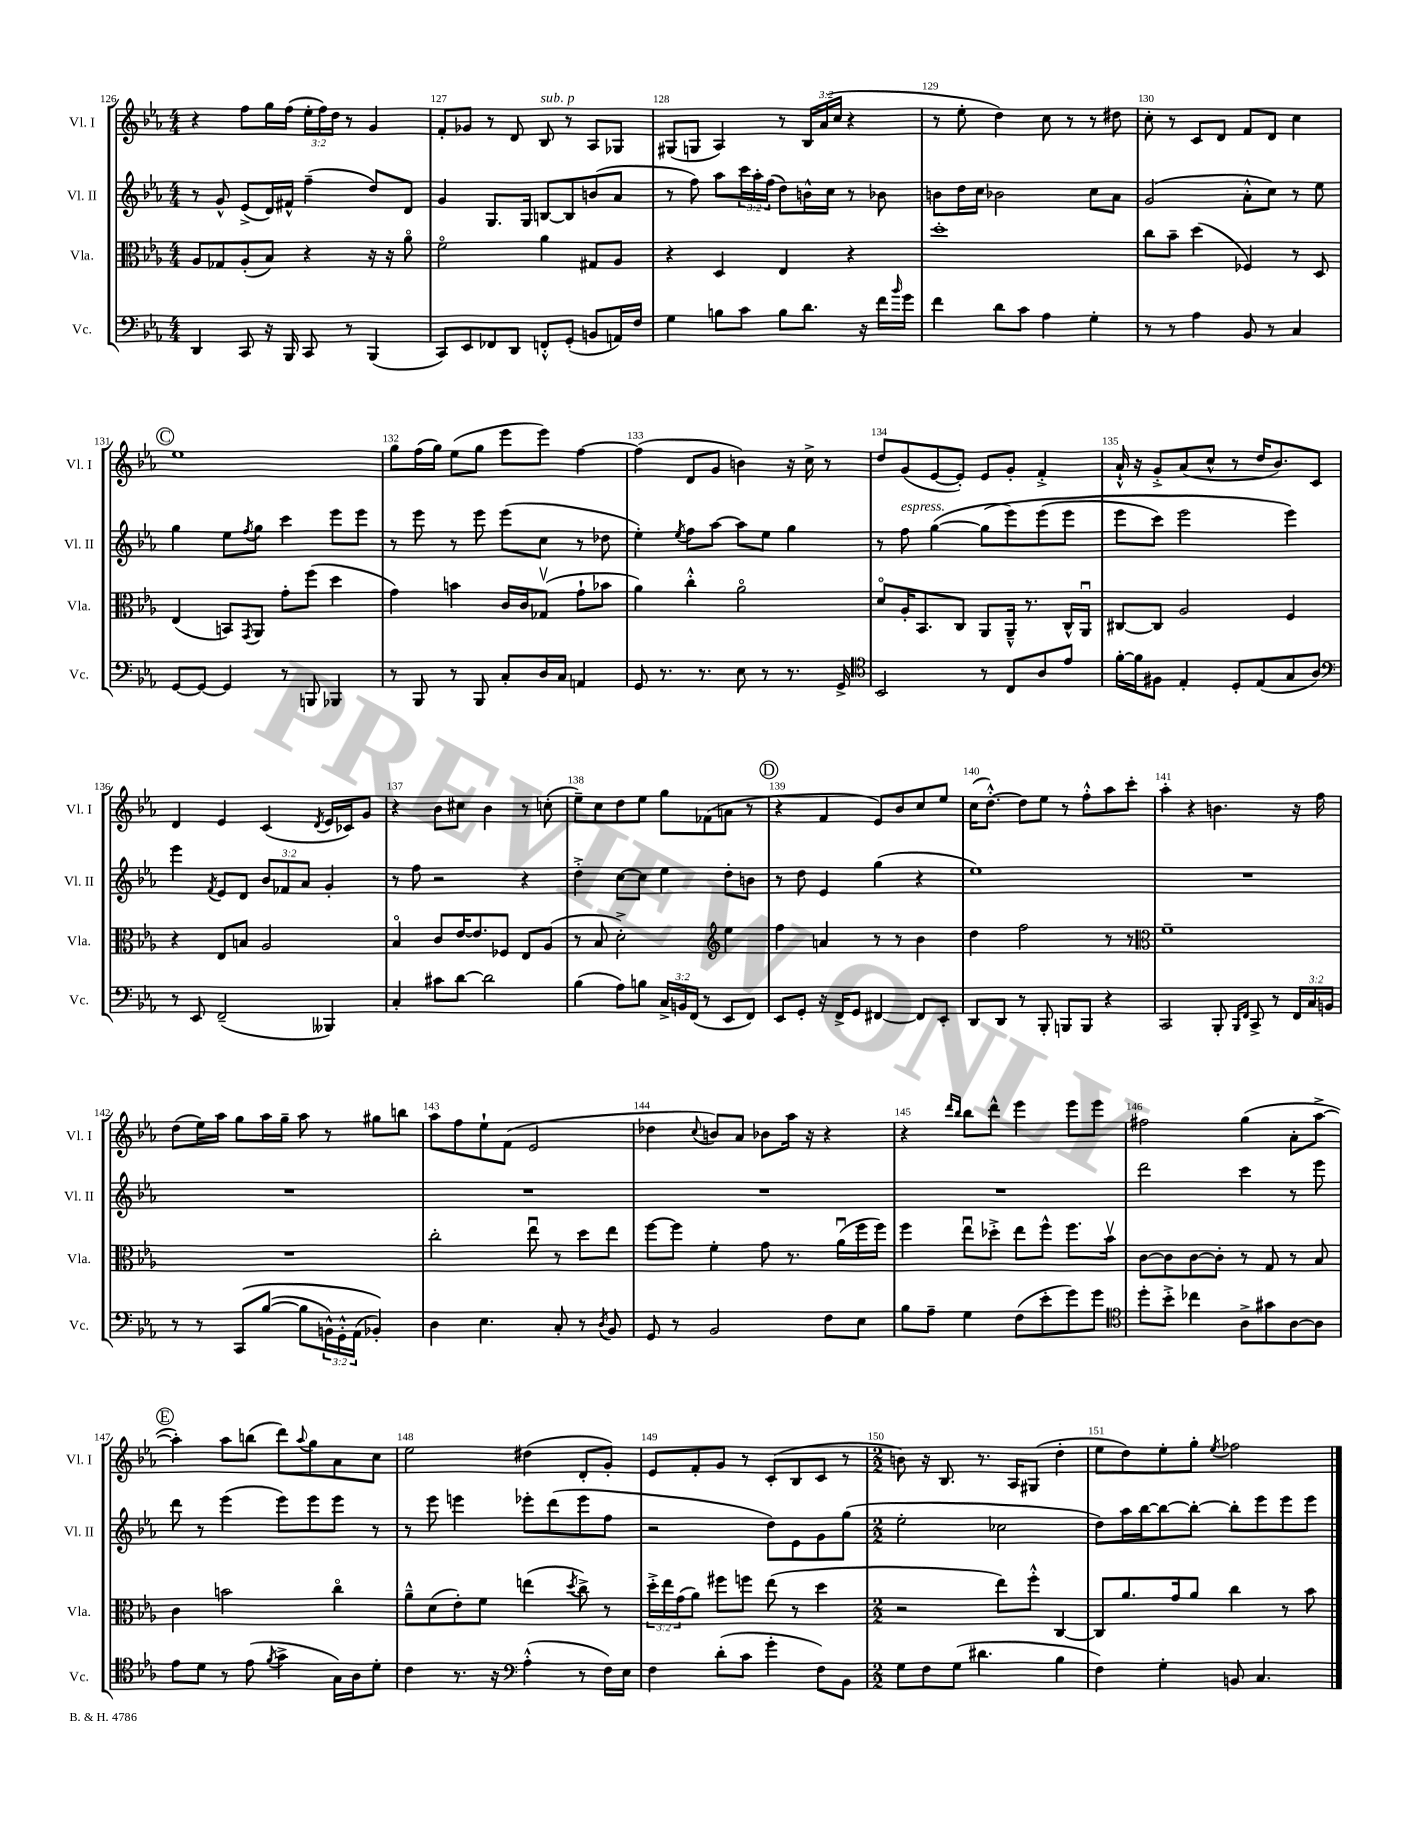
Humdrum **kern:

**kern	**kern	**kern	**kern
*part4	*part3	*part2	*part1
*staff4	*staff3	*staff2	*staff1
*I"Vc.	*I"Vla.	*I"Vl. II	*I"Vl. I
*I'Vc.	*I'Vla.	*I'Vl. II	*I'Vl. I
*clefF4	*clefC3	*clefG2	*clefG2
*k[b-e-a-]	*k[b-e-a-]	*k[b-e-a-]	*k[b-e-a-]
*M4/4	*M4/4	*M4/4	*M4/4
=126	=126	=126	=126
4DD/	8A-/L	8r	4r
.	8G-X/	8g^^/	.
8CC/	(8A-'/	(8e-^/L	8ff\L
16r	8B-/J)	16d/L)	16gg\L
16BBB-/	.	16f#X^^/JJ	(16ff\JJ
8CC/	4r	(4ff~\	24ee-'\LL
.	.	.	24ff\)
.	.	.	24dd\JJ
8r	.	.	8r
(4BBB-/	16r	8dd/L)	4g/
.	16r	.	.
.	8a-\	8d/J	.
=127	=127	=127	=127
8CC/L)	2f\	4g/	8f'/L
8EE-/	.	.	8g-X/J
8FF-X/	.	8.G/L	8r
8DD/J	.	.	8d/
.	.	16G/Jk	.
!	!	!	!LO:TX:a:i:t=sub. p
8FFn'^^/L	4a-\	[8Bn/L	8B-/
(8GG'/J	.	8B/]	8r
8BBn/L	8G#X/L	(8bn/	8A-/L
16AAn/L)	8A-/J	8a-/J	8G-X/J
16F/JJ	.	.	.
=128	=128	=128	=128
4G\	4r	8r	(8G#X/L
.	.	8ff\)	8Gn/J
8Bn\L	4D/	8aa-\L	4A-/)
8c\J	.	24ccc\L	.
.	.	24aa-'\	.
.	.	(24ff\JJ	.
8B\L	4E-/	8dd\L)	8r
8.d\J	.	16bn^^\L	24B-/LL
.	.	.	(24a-/
.	.	16cc\JJ	.
.	.	.	24cc/JJ
.	4r	8r	4r
16r	.	.	.
16f\LL	.	8b-X\	.
16qqb-/	.	.	.
16g\JJ	.	.	.
=129	=129	=129	=129
4f\	1dd'	8bn\L	8r
.	.	16dd\L	8ee-'\
.	.	16cc\JJ	.
8d\L	.	2b-X\	4dd\)
8c\J	.	.	.
4A-\	.	.	8cc\
.	.	.	8r
4G'\	.	8cc\L	8r
.	.	8a-\J	8dd#X\
=130	=130	=130	=130
8r	8cc\L	(2g/	8cc'\
8r	8b-~\J	.	8r
4A-\	(4dd\	.	8c/L
.	.	.	8d/J
8BB-/	4F-X/)	8a-'^^\L	8f/L
8r	.	8cc\J)	8d/J
4C/	8r	8r	4cc\
.	8D/	8ee-\	.
!!LO:LB:g=z
!!LO:REH:place=s1:t=C
=131	=131	=131	=131
[8GG/L	(4E-/	4gg\	1ee-
8GG/J_	.	.	.
4GG/]	8BBn/L)	8ee-\L	.
.	8qGG/	8qff/	.
.	8AA-/J	8gg\J	.
8r	8g'\L	4ccc\	.
8BBBn/	(8ff\J	.	.
4BBB-X/	4dd\	8eee-\L	.
.	.	8eee-\J	.
=132	=132	=132	=132
8r	4g\)	8r	8gg\L
8BBB-/	.	8eee-\	(16ff\L
.	.	.	16gg\JJ)
8r	4bn\	8r	(8ee-\L
8BBB-/	.	8eee-\	8gg\J
8C'/L	16c/LL	(8eee-\L	8eee-\L
.	16c/J	.	.
16D/L	(8G-Xv/J	8cc\J	8eee-\J)
16C/JJ	.	.	.
4AAn/	8g`\L	8r	[4ff\
.	8b-X\J	8dd-X\	.
=133	=133	=133	=133
8GG/	4a-\)	4ee-'\)	(4ff\]
8.r	.	.	.
.	.	8qee-/	.
.	4cc'^^\	8ff\L	8d/L
8.r	.	.	.
.	.	[8aa-\J	8g/J
8E-\	2a-\	8aa-\L]	4bn\)
8r	.	8ee-\J	.
8.r	.	4gg\	16r
.	.	.	16cc^\
.	.	.	8r
16GG^/	.	.	.
=134	=134	=134	=134
*clefC4	*	*	*
2BB-/	8d/L	8r	8dd/L
!	!	!LO:TX:a:i:t=espress.	!
.	16A-'/K	8ff\	(8g/
.	8.BB-/	.	.
.	.	([4gg\	[8e-/
.	8C/J	.	8e-'/J])
8r	8AA-/L	(8gg\L]	8e-/L
8C/L	16AA-~^^/Jk	8eee-\)	8g'/J
.	8.r	.	.
8A-/	.	(8eee-\	4f'^/
8e-/J	16C^^/LL	8eee-\J	.
.	16AA-u/JJ	.	.
=135	=135	=135	=135
[16f'\LL	[8C#X/L	8eee-\L	16a-`^^/
16f\J]	.	.	16r
8F#X\J	8C#/J]	8ccc\J)	8g'^/L
4E-'/	2A-/	2eee-\	(8a-/
.	.	.	8cc^^/J
8D'/L	.	.	8r
(8E-/	.	.	16dd/KL
.	.	.	8.b-/)
8G/	4F/	4eee-\)	.
8A-/J)	.	.	8c/J
!!LO:LB:g=z
=136	=136	=136	=136
*clefF4	*	*	*
8r	4r	4eee-\	4d/
8EE-/	.	.	.
.	.	8qf/	.
(2FF~/	8E-/L	8e-/L	4e-/
.	8Bn/J	8d/J	.
.	2A-/	12b-/L	(4c/
.	.	12f-X/	.
.	.	12a-/J	.
.	.	.	8qd/
4BBB--X/)	.	4g'/	16e-/LL
.	.	.	16c-X/J)
.	.	.	8g/J
=137	=137	=137	=137
4C'/	4B-/	8r	4r
.	.	8ff\	.
8c#X\L	8c/L	2r	8b-\L
[8d\J	[16e-/K	.	8cc#X\J
.	8.e-/]	.	.
2d\]	.	.	4b-\
.	8F-X/J	.	.
.	8E-/L	4r	8r
.	(8A-/J	.	(8ccn'\
=138	=138	=138	=138
(4B-\	8r	4dd'^\	8ee-~\L)
.	8B-/	.	8cc\
8A-\L)	2d'^\)	[8cc\L	8dd\
8Bn\J	.	8cc\J]	8ee-\J
24C^/LL	.	4ee-\	8gg\L
24BBn/	.	.	.
(24FF/JJ	.	.	.
8r	.	.	(8f-X\
*	*clefG2	*	*
8EE-/L	4ee-\	8dd'\L	8an\J
8FF/J)	.	8bn\J	8r
!!LO:REH:place=s1:t=D
=139	=139	=139	=139
8EE-/L	4ff\	8r	4r
8GG'/J	.	8dd\	.
16r	4an/	4e-/	4f/
16FF^/KL	.	.	.
8GG/J	.	.	.
[4FF#X/	8r	(4gg\	8e-/L)
.	8r	.	8b-/
8FF#/L]	4b-\	4r	8cc/
8EE-'/J	.	.	8ee-/J
=140	=140	=140	=140
8DD/L	4dd\	1ee-)	(16cc\KL
.	.	.	[8.dd'^^\J)
8DD/J	.	.	.
8r	2ff\	.	8dd\L]
8BBB-'/	.	.	8ee-\J
8BBBn/L	.	.	8r
8BBB/J	.	.	8ff'^^\L
4r	8r	.	8aa-\
.	8r	.	8ccc'\J
=141	=141	=141	=141
*	*clefC3	*	*
2CC/	1f~	1r	4aa-'\
.	.	.	4r
8BBB-'/	.	.	4.bn\
16qqBBB-/LL	.	.	.
16qqFF/JJ	.	.	.
8CC^/	.	.	.
8r	.	.	.
24FF/LL	.	.	16r
24C/	.	.	.
.	.	.	16ff\
24BBn/JJ	.	.	.
!!LO:LB:g=z
=142	=142	=142	=142
8r	1r	1r	(8dd\L
8r	.	.	16ee-\L)
.	.	.	16aa-\JJ
(8CC/L	.	.	8gg\L
([8B-/J	.	.	16aa-\L
.	.	.	16gg~\JJ
8B-\L]	.	.	8aa-\
24BBn^^\L)	.	.	8r
24GG'^^\	.	.	.
(24AA-\JJ	.	.	.
4BB-X'/))	.	.	8gg#X\L
.	.	.	8bbn\J
=143	=143	=143	=143
4D\	2cc'\	1r	8aa-\L
.	.	.	8ff\
4.E-\	.	.	8ee-`\
.	.	.	(8f\J
.	8ee-u\	.	2e-/
8C'/	8r	.	.
8r	8dd\L	.	.
8qD/	.	.	.
8BB-/	8ee-\J	.	.
=144	=144	=144	=144
8GG/	[8ff\L	1r	4dd-X\
8r	8ff\J]	.	.
.	.	.	8qqcc/
2BB-/	4f'\	.	8bn/L)
.	.	.	8a-/J
.	8g\	.	8b-X\L
.	8.r	.	16aa-\Jk
.	.	.	16r
8F\L	.	.	4r
.	(16a-u\LL	.	.
8E-\J	16ff\	.	.
.	16ff\JJ)	.	.
=145	=145	=145	=145
8B-\L	4ff\	1r	4r
8A-~\J	.	.	.
.	.	.	16qqddd/LL
.	.	.	16qqbb-/JJ
4G\	8ee-u\L	.	8bb-\L
.	8dd-X'^\J	.	8ddd^^\J
(8F\L	8ee-\L	.	4eee-\
8e-'\	8ff^^\J	.	.
8g\)	8.ff\L	.	8eee-\L
8g\J	.	.	8eee-\J
.	16b-v\Jk	.	.
=146	=146	=146	=146
*clefC4	*	*	*
8dd'\L	[8c\L	2ddd\	2ff#X\
8b-'^\J	8c\]	.	.
4cc-X\	[8c\	.	.
.	8c'\J]	.	.
8A-^\L	8r	4ccc\	(4gg\
8g#X\	8G/	.	.
[8A-\	8r	8r	8a-'\L
8A-\J]	8B-/	8eee-\	[8aa-^\J
!!LO:LB:g=z
!!LO:REH:place=s1:t=E
=147	=147	=147	=147
8e-\L	4c\	8ddd\	4aa-'\])
8d\J	.	8r	.
8r	2bn\	(4eee-\	8aa-\L
(8e-\	.	.	(8bbn\J
8qf/	.	.	.
4g^\	.	8eee-\L)	8ddd\L)
.	.	.	8qqaa-/
.	.	8eee-\	8gg\
16G\LL)	4cc\	8eee-\J	8a-\
16A-\J	.	.	.
8d'\J	.	8r	8cc\J
=148	=148	=148	=148
4c\	8a-~^^\L	8r	2ee-\
.	(8d\	8eee-\	.
8.r	8e-'\)	4eeen\	.
.	8f\J	.	.
16r	.	.	.
*clefF4	*	*	*
(4A-'^^\	(4een\	8eee-X'\L	(4dd#X\
.	.	(8ddd\	.
.	8qdd/	.	.
8r	8cc^\)	8eee-\	8d'/L
16F\LL)	8r	8ff\J	8g'/J)
16E-\JJ	.	.	.
=149	=149	=149	=149
4F\	24dd'^\LL	2r	8e-/L
.	24ee-\	.	.
.	(24g\J	.	.
.	8a-\J)	.	8f'/
(8d'\L	8ff#X\L	.	8g/J
8c\J	8ffn\J	.	8r
4g'\	(8ee-\	8dd\L)	(8c'/L
.	8r	8e-\	8B-/
8F\L)	4dd\	8g\	8c/J
8BB-\J	.	(8gg\J	8r
=150	=150	=150	=150
*M2/2	*M2/2	*M2/2	*M2/2
8G\L	2r	2ee-'\	8bn\)
8F\	.	.	16r
.	.	.	8.B-/
(8G\J	.	.	.
4.d#X\	.	.	8.r
.	8ee-\L)	2cc-X\	.
.	.	.	16A-/KL
.	8ff'^^\J	.	(8G#X/J
4B-\	[4C/	.	4dd'\
=151	=151	=151	=151
4F\)	8C/L]	8dd\L)	8ee-\L
.	8.a-/	16aa-\L	8dd\)
.	.	[16bb-\J	.
4G'\	.	8bb-\_	8ee-'\
.	16g/k	.	.
.	8a-/J	8bb-'\J_	8gg'\J
.	.	.	8qee-/
8BBn/	4cc\	8bb-'\L]	2ff-X\
4.C/	.	8eee-\	.
.	8r	8eee-\	.
.	8b-\	8eee-\J	.
==	==	==	==
*-	*-	*-	*-
